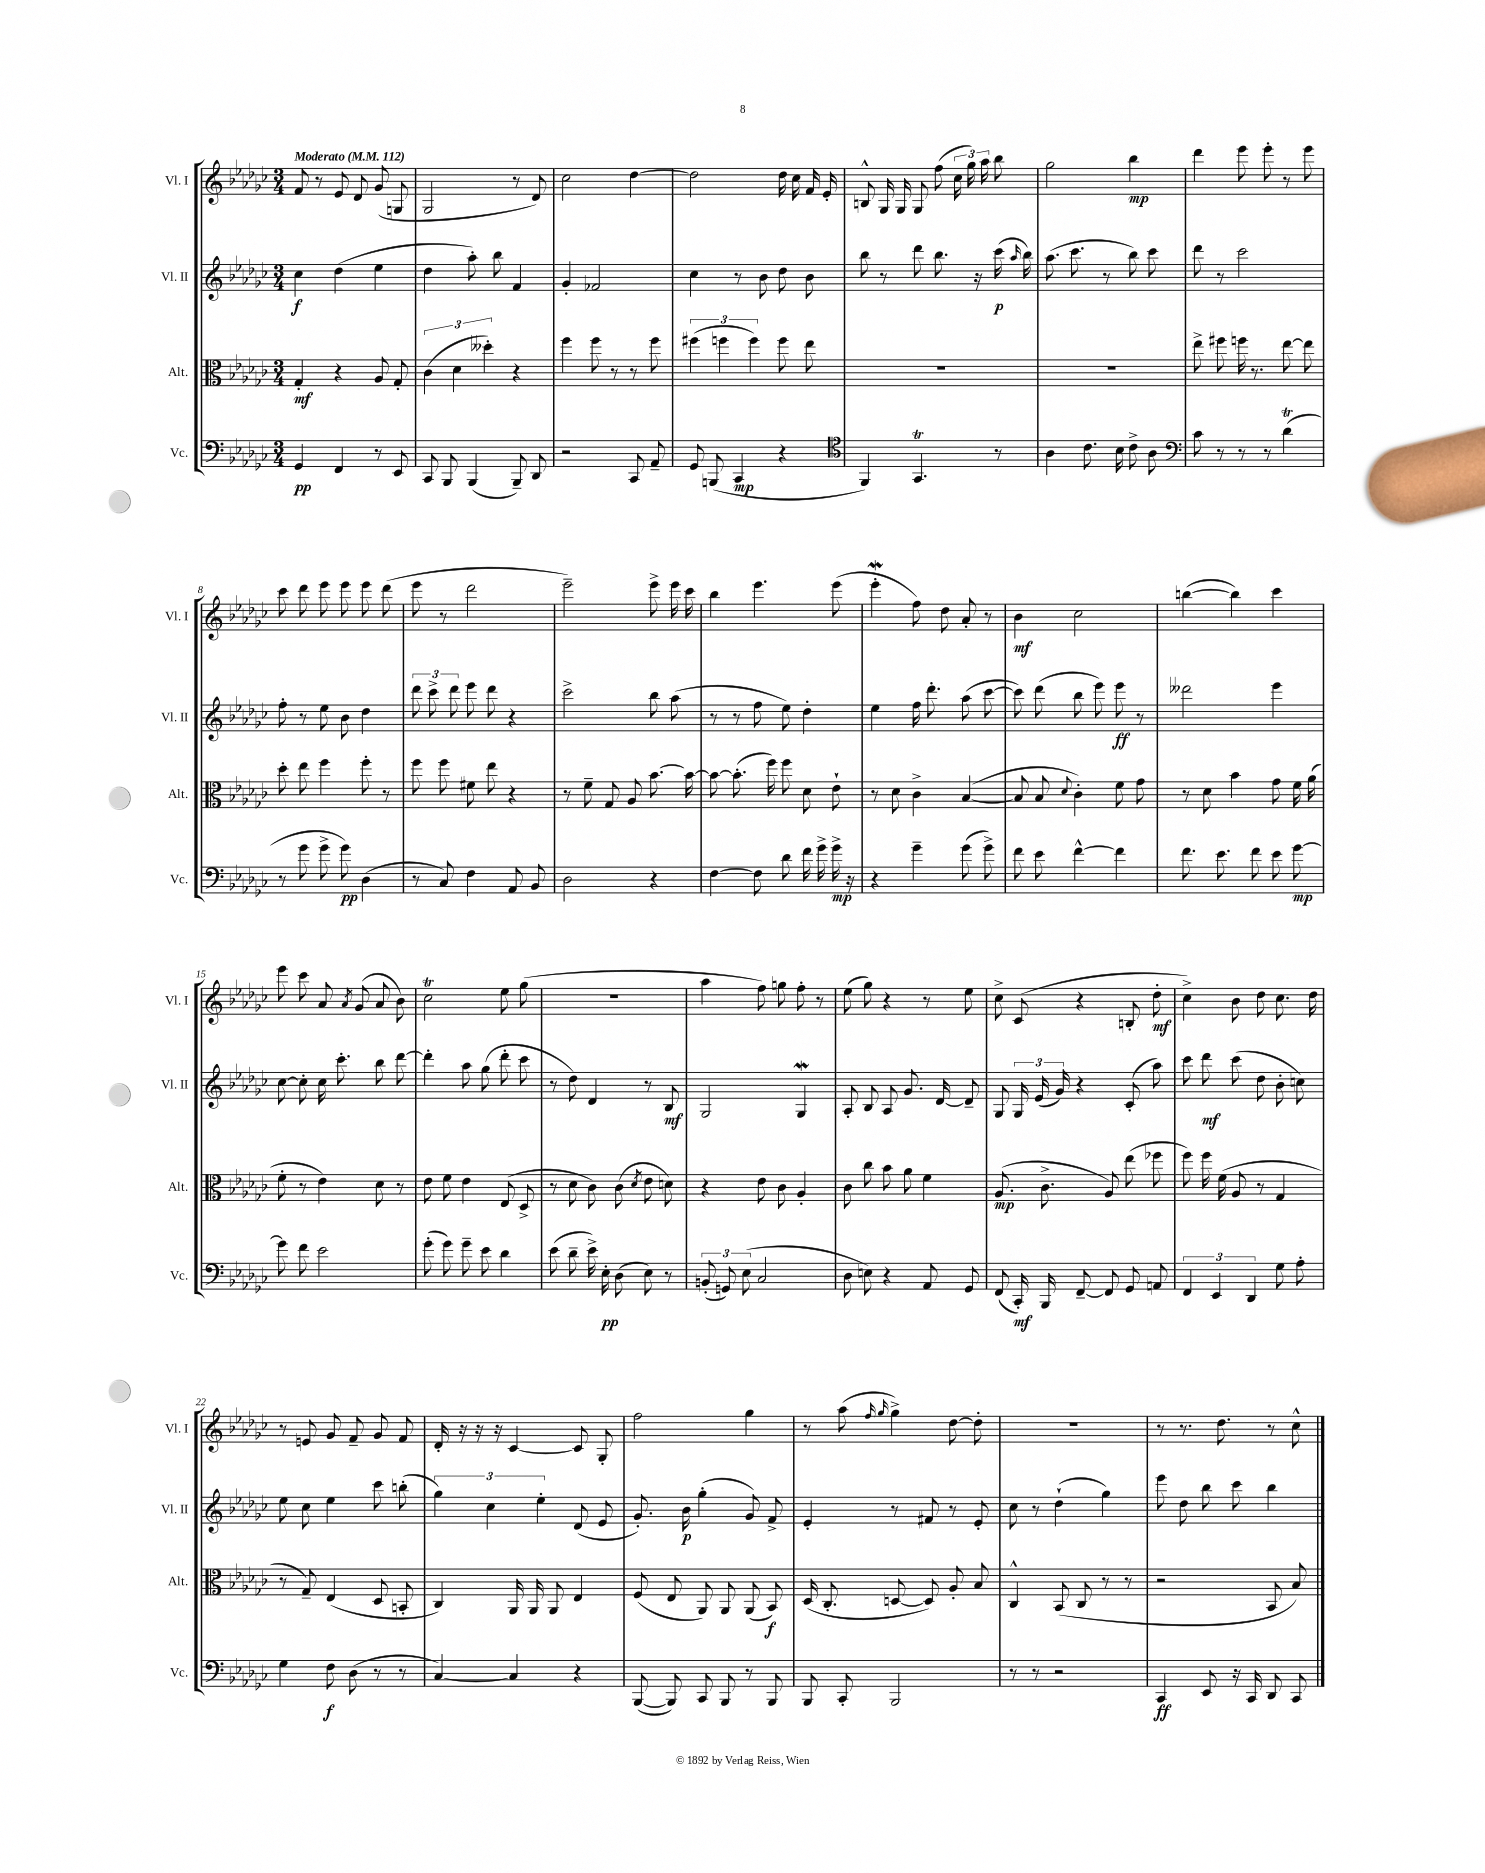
<<
\new StaffGroup <<
\new Staff = "s0" \with { instrumentName = "Vl. I" shortInstrumentName = "Vl. I" } {
    \clef treble \key ges \major \numericTimeSignature \time 3/4 \tempo "Moderato" 4 = 112
    \autoBeamOff f'8 r8 ees'8 des'8 ges'8( g8 |
    ges2 r8 des'8) |
    ces''2 des''4~ |
    des''2 des''16 ces''16 f'16 ees'16-. |
    b8-^ ges16 ges16 ges8 f''8( \tuplet 3/2 { ces''16 ges''16) aes''16 } bes''8 |
    ges''2 bes''4\mp |
    des'''4 ees'''8 ees'''8-. r8 ees'''8 |
    ces'''8 des'''8 ees'''8 ees'''8 ees'''8 des'''8( |
    ees'''8 r8 des'''2 |
    ees'''2--) ees'''8-> ees'''16 ces'''16 |
    bes''4 ees'''4. ees'''8( |
    ees'''4-.\mordent f''8) des''8 aes'8-. r8 |
    bes'4\mf ces''2 |
    b''4~( b''4) ces'''4 |
    ees'''8 ces'''8 aes'8 \acciaccatura { aes'8 } ges'8( aes'8 bes'8) |
    ces''2\trill ees''8 ges''8( |
    R2. |
    aes''4 f''8) g''8 f''8-. r8 |
    ees''8( ges''8) r4 r8 ees''8 |
    ces''8-> ces'8( r4 b8-. des''8-.\mf |
    ces''4->) bes'8 des''8 ces''8. des''16 |
    r8 e'8 ges'8 f'8-- ges'8 f'8 |
    des'16-. r16 r16 r16 ces'4~ ces'8 ges8-. |
    f''2 ges''4 |
    r8 aes''8( \grace { f''16 ges''16 } ges''4->) des''8~ des''8-. |
    R2. |
    r8 r8. des''8. r8 ces''8-^ \bar "|." |
}
\new Staff = "s1" \with { instrumentName = "Vl. II" shortInstrumentName = "Vl. II" } {
    \clef treble \key ges \major \numericTimeSignature \time 3/4
    \autoBeamOff ces''4\f des''4( ees''4 |
    des''4 aes''8-.) bes''8 f'4 |
    ges'4-. fes'2 |
    ces''4 r8 bes'8 des''8 bes'8 |
    bes''8 r8 des'''8 bes''8. r16 ces'''16\p( \grace { aes''16 } bes''16) |
    aes''8.( ces'''8. r8 bes''8) ces'''8 |
    des'''8 r8 ces'''2 |
    f''8-. r8 ees''8 bes'8 des''4 |
    \tuplet 3/2 { des'''8 ces'''8-> des'''8 } ees'''8 des'''8 r4 |
    ces'''2-> bes''8 aes''8( |
    r8 r8 f''8 ees''8) des''4-. |
    ees''4 f''16 des'''8.-. aes''8( ces'''8~ |
    ces'''8) des'''8( bes''8 ees'''8) ees'''8\ff r8 |
    deses'''2 ees'''4 |
    ces''8~ ces''8-. ces''16 ces'''8.-. bes''8 des'''8~ |
    des'''4-. aes''8 ges''8( des'''8-. ces'''8 |
    r8 des''8) des'4 r8 bes8\mf |
    ges2 ges4\mordent |
    aes8-. bes8 aes8 ges'8. des'16~ des'8-- |
    ges8 \tuplet 3/2 { ges16 ees'16( ges'16) } r4 ces'8-.( aes''8) |
    ces'''8 des'''8\mf ces'''8( des''8 bes'8-. c''8) |
    ees''8 ces''8 ees''4 ces'''8 b''8-.( |
    \tuplet 3/2 { ges''4) ces''4 ees''4-. } des'8( ees'8 |
    ges'8.-.) bes'16\p ges''4-.( ges'8) f'8-> |
    ees'4-. r8 fis'8 r8 ees'8-. |
    ces''8 r8 des''4-!( ges''4) |
    ees'''8 des''8 bes''8 ces'''8 bes''4 \bar "|." |
}
\new Staff = "s2" \with { instrumentName = "Alt." shortInstrumentName = "Alt." } {
    \clef alto \key ges \major \numericTimeSignature \time 3/4
    \autoBeamOff ges4-.\mf r4 aes8 ges8-. |
    \tuplet 3/2 { ces'4( des'4 deses''4-.) } r4 |
    f''4 f''8 r8 r8 f''8 |
    \tuplet 3/2 { fis''4( f''4 f''4) } f''8 ees''8 |
    R2. |
    R2. |
    ees''8-> fis''8 f''16 r8. ees''8~ ees''8 |
    des''8-. ees''8 f''4 f''8-. r8 |
    f''8 f''8 fis'8 ees''8 r4 |
    r8 f'8-- ges8 aes8 bes'8.~ bes'16~ |
    bes'8~ bes'8.-.( f''16) f''8 des'8 ees'8-! |
    r8 des'8 ces'4-> bes4~( |
    bes8 bes8 \appoggiatura { des'8 } ces'4-.) f'8 ges'8 |
    r8 des'8 bes'4 ges'8 f'16 aes'16( |
    f'8-. r8 ees'4) des'8 r8 |
    ees'8 f'8 ees'4 ees8( des8-> |
    r8 des'8 ces'8) ces'8( \acciaccatura { des'8 } ees'8 d'8) |
    r4 ees'8 ces'8 aes4-. |
    ces'8 ces''8 bes'8 aes'8 f'4 |
    aes8.\mp( ces'8.-> aes8) ees''8( fes''8 |
    f''8) f''16 f'16( aes8 r8 ges4 |
    r8 ges8--) ees4( des8 b,8-. |
    ces4) aes,16 aes,16 aes,8 ees4 |
    f8( ees8 aes,8) aes,8 aes,8( bes,8\f) |
    des16( ces8.-. d8~ d8) aes8-. bes8 |
    ces4-^ bes,8( ces8 r8 r8 |
    r2 bes,8 bes8) \bar "|." |
}
\new Staff = "s3" \with { instrumentName = "Vc." shortInstrumentName = "Vc." } {
    \clef bass \key ges \major \numericTimeSignature \time 3/4
    \autoBeamOff ges,4\pp f,4 r8 ees,8 |
    ces,8 bes,,8 bes,,4( bes,,8--) des,8 |
    r2 ces,8 aes,8-- |
    ges,8 b,,8( ces,4\mp r4 |
    \clef tenor f,4) ges,4.\trill r8 |
    aes4 ces'8. bes16 ces'8-> aes8 |
    \clef bass ces'8 r8 r8 r8 des'4\trill( |
    r8 ges'8 ges'8-> ges'8\pp) des4( |
    r8 ces8) f4 aes,8 bes,8 |
    des2 r4 |
    f4~ f8 des'8 f'16 ges'16-> ges'16->\mp r16 |
    r4 ges'4-- ges'8( ges'8->) |
    f'8 ees'8 f'4~-^ f'4 |
    f'8. ees'8. f'8 ees'8 ges'8~\mp |
    ges'8 f'8 ees'2 |
    ges'8-.( ges'8) ges'8-- ees'8 des'4 |
    ees'8( des'8-- ees'16->) ees16-.\pp des8( ees8) r8 |
    \tuplet 3/2 { b,8-.( g,8) ees8( } ces2 |
    des8 e8) r4 aes,8 ges,8 |
    f,8( ces,16-.\mf) bes,,16 f,8~-- f,8 ges,8 a,8 |
    \tuplet 3/2 { f,4 ees,4 des,4 } ges8 aes8-. |
    ges4 f8\f des8( r8 r8 |
    ces4~) ces4 r4 |
    bes,,8~( bes,,8) ces,8 bes,,8 r8 bes,,8 |
    bes,,8 ces,8-. bes,,2 |
    r8 r8 r2 |
    ces,4\ff ees,8 r16 ces,16 des,8 ces,8 \bar "|." |
}
>>
>>
